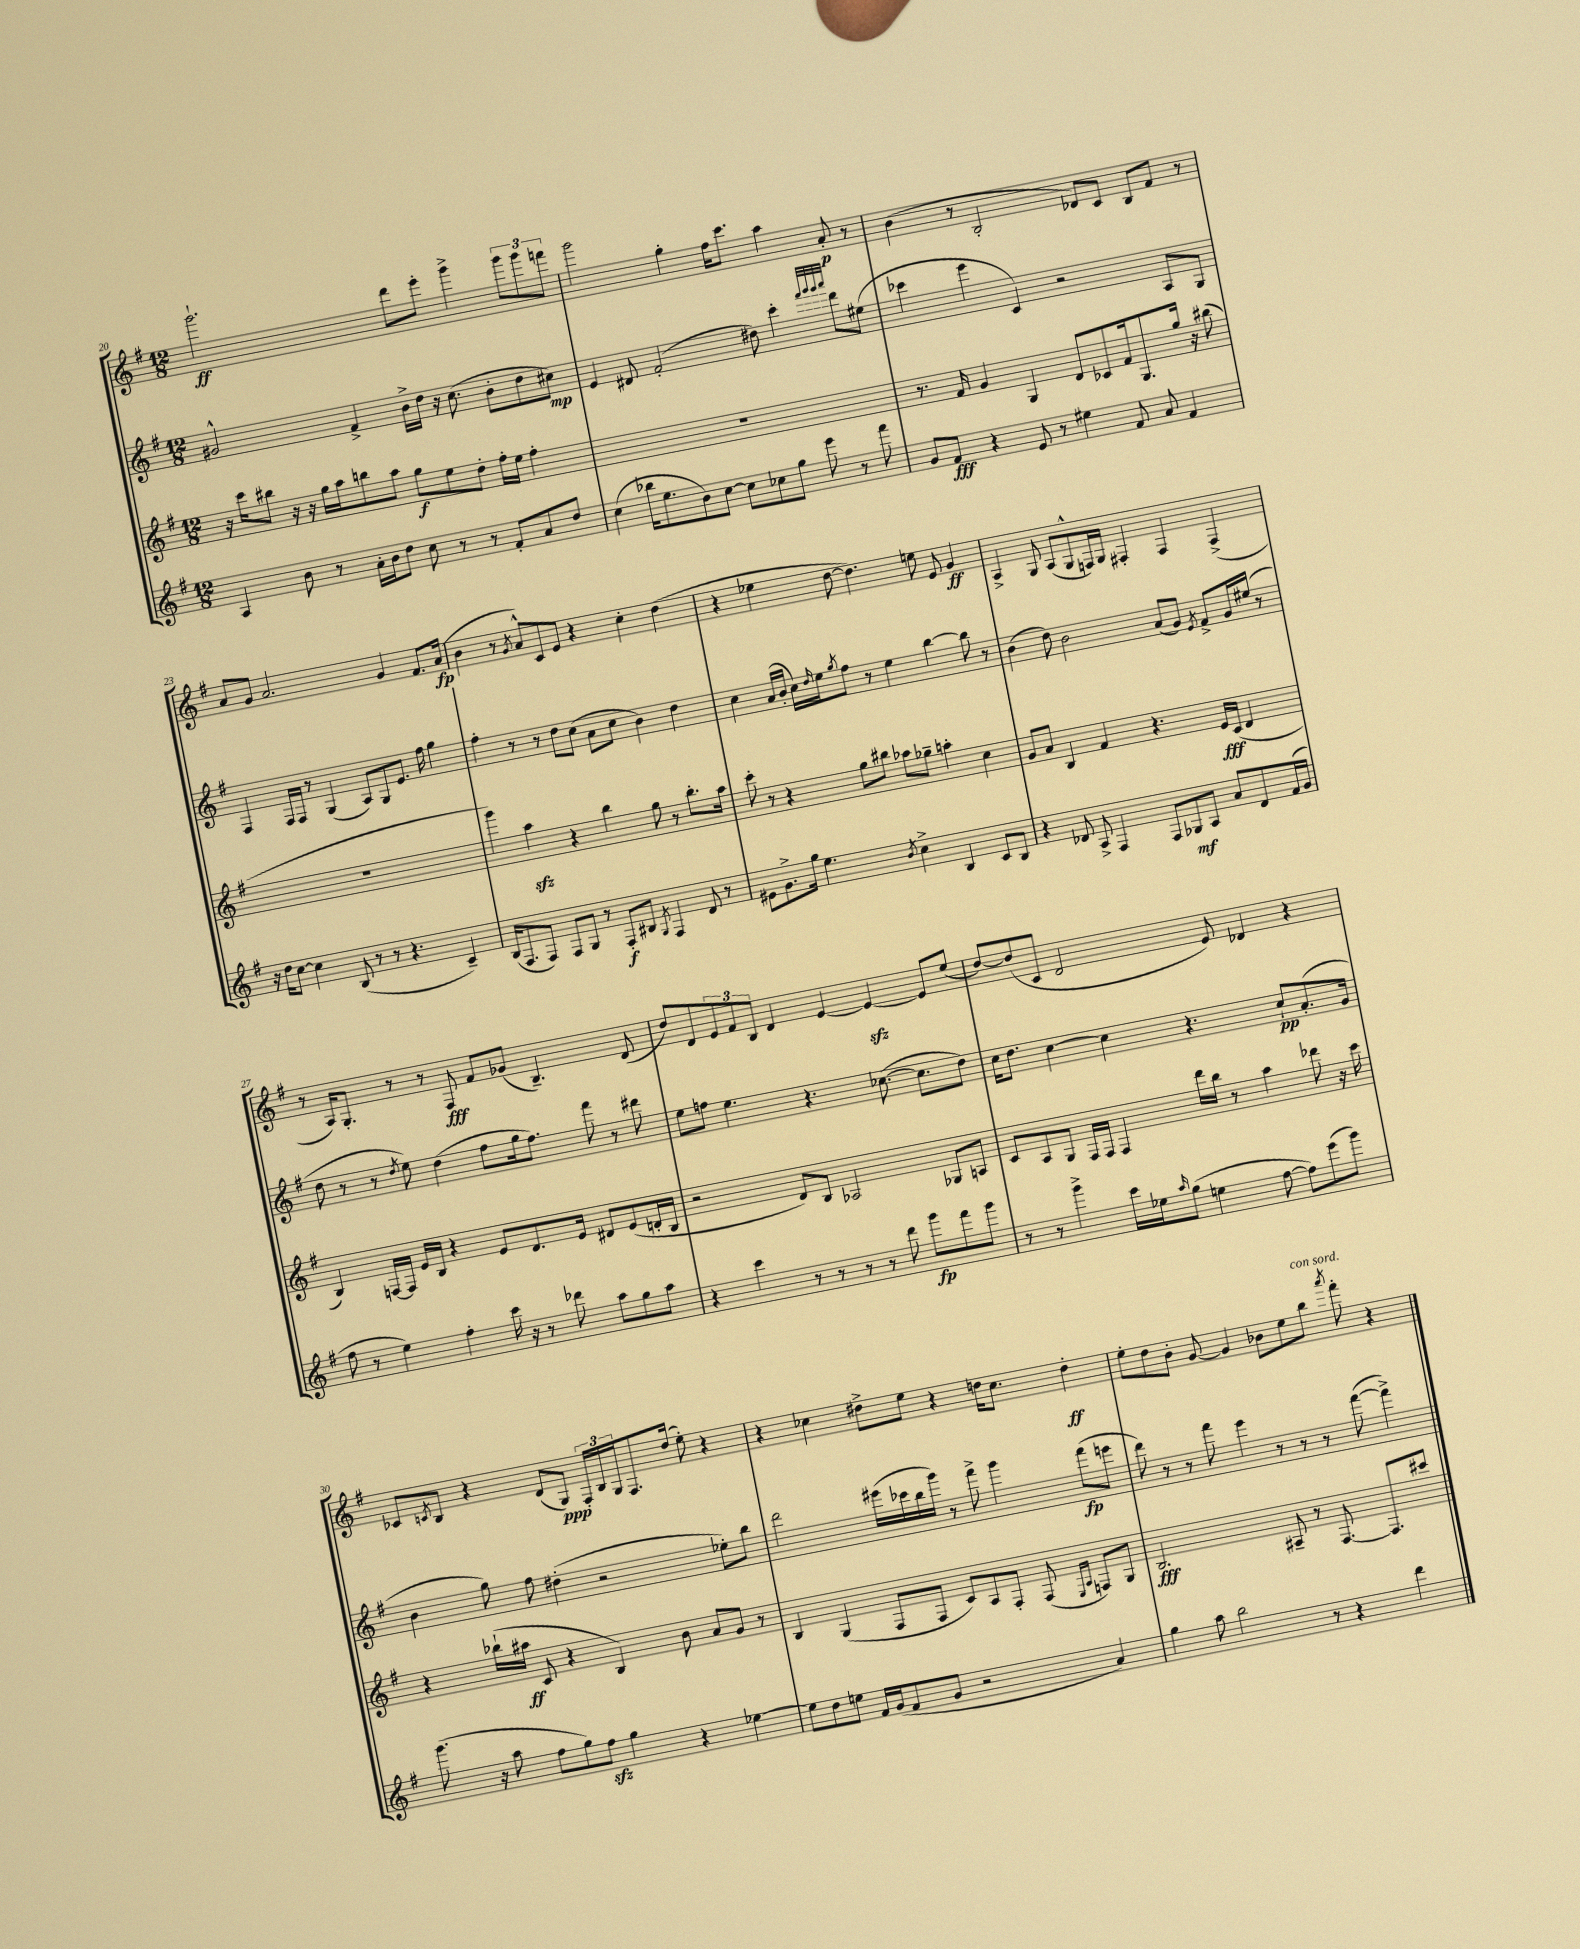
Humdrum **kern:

**kern	**dynam	**kern	**dynam	**kern	**dynam	**kern	**dynam
*part4	*part4	*part3	*part3	*part2	*part2	*part1	*part1
*staff4	*staff4	*staff3	*staff3	*staff2	*staff2	*staff1	*staff1
*clefG2	*	*clefG2	*	*clefG2	*	*clefG2	*
*k[f#]	*	*k[f#]	*	*k[f#]	*	*k[f#]	*
*M12/8	*	*M12/8	*	*M12/8	*	*M12/8	*
=20	=20	=20	=20	=20	=20	=20	=20
4A/	.	16r	.	2g#X^^/	.	2.ggg`\	ff
.	.	16ccc\KL	.	.	.	.	.
.	.	8bb#X\J	.	.	.	.	.
8b\	.	16r	.	.	.	.	.
.	.	16r	.	.	.	.	.
8r	.	16gg\LL	.	.	.	.	.
.	.	16aa\J	.	.	.	.	.
16a'\LL	.	8bbn\	.	4f#^/	.	.	.
16b\J	.	.	.	.	.	.	.
8dd\J	.	8aa\J	.	.	.	.	.
8cc\	.	8gg\L	f	16b^\LL	.	8ddd\L	.
.	.	.	.	16dd\JJ	.	.	.
8r	.	8ee\	.	16r	.	8eee'\J	.
.	.	.	.	(8.cc\	.	.	.
8r	.	8dd'\J	.	.	.	4ggg^\	.
8f#'/L	.	16ff#'\LL	.	8b'\L	.	.	.
.	.	16ee\JJ	.	.	.	.	.
8a/	.	4ff#'\	.	8dd\	.	12ggg\L	.
.	.	.	.	.	.	12ggg\	.
8dd/J	.	.	.	8cc#X\J)	mp	.	.
.	.	.	.	.	.	12fffn\J	.
=21	=21	=21	=21	=21	=21	=21	=21
(4cc\	.	1.r	.	4e/	.	2ggg\	.
16bb-X\KL	.	.	.	8d#X/	.	.	.
8.ee\	.	.	.	.	.	.	.
.	.	.	.	(2f#'/	.	.	.
8b\)	.	.	.	.	.	4gg'\	.
[8cc\J	.	.	.	.	.	.	.
8cc\L]	.	.	.	.	.	16ff#\KL	.
.	.	.	.	.	.	8.ccc\J	.
8cc-X\	.	.	.	8dd#X\)	.	.	.
8gg\J	.	.	.	4ccc'\	.	4aa\	.
8eee\	.	.	.	.	.	.	.
.	.	.	.	32qqfff#/LLL	.	.	.
.	.	.	.	32qqggg/	.	.	.
.	.	.	.	32qqggg/	.	.	.
.	.	.	.	32qqaaa/JJJ	.	.	.
8r	.	.	.	8ddd\L	.	8a'/	p
8fff#\	.	.	.	(8ee#X\J	.	8r	.
=22	=22	=22	=22	=22	=22	=22	=22
8g/L	.	8.r	.	4ccc-X\	.	(4b\	.
8f#/J	fff	.	.	.	.	.	.
.	.	16f#/	.	.	.	.	.
4r	.	4g/	.	4eee\	.	8r	.
.	.	.	.	.	.	2B'/	.
8e/	.	4G/	.	4c/)	.	.	.
8r	.	.	.	.	.	.	.
4ee#X\	.	8d/L	.	2r	.	.	.
.	.	8c-X/	.	.	.	8d-X/L)	.
8f#/	.	16f#/k	.	.	.	8c/J	.
.	.	8.G/	.	.	.	.	.
8a/	.	.	.	.	.	8B/L	.
4f#/	.	16gg/Jk	.	8A/L	.	8f#/J	.
.	.	16r	.	.	.	.	.
.	.	(8bb#X\	.	8G/J	.	8r	.
!!LO:LB:g=z
=23	=23	=23	=23	=23	=23	=23	=23
16r	.	1.r	.	4F#/	.	8a/L	.
16dd\KL	.	.	.	.	.	.	.
[8cc\J	.	.	.	.	.	8g/J	.
4cc\]	.	.	.	16F#/LL	.	2.a/	.
.	.	.	.	16F#/JJ	.	.	.
.	.	.	.	8r	.	.	.
(8B/	.	.	.	(4G/	.	.	.
8r	.	.	.	.	.	.	.
8r	.	.	.	8A/L)	.	.	.
4.r	.	.	.	8G/	.	.	.
.	.	.	.	8.e/J	.	4g/	.
.	.	.	.	16ff#\	.	.	.
4c~/)	.	.	.	4gg\	.	8.f#/L	.
.	.	.	.	.	.	(16a/Jk	fp
=24	=24	=24	=24	=24	=24	=24	=24
(16B/KL	.	4ggg\)	.	4ff#'\	.	4b\	.
8.F#/	.	.	.	.	.	.	.
8F#/J)	.	4aazz\	.	8r	.	8r	.
.	.	.	.	.	.	8qg/	.
8F#/L	.	.	.	8r	.	8a^^/L)	.
8G/J	.	4r	.	8dd\L	.	8c/	.
8r	.	.	.	(8cc\J	.	8e/J	.
8F#'/L	f	4bb\	.	8a\L	.	4r	.
8B#X/J	.	.	.	8cc\J	.	.	.
8qG/	.	.	.	.	.	.	.
4F#/	.	8gg\	.	4b\)	.	4cc'\	.
.	.	8r	.	.	.	.	.
8d/	.	8.bb'\L	.	4dd\	.	(4dd\	.
8r	.	.	.	.	.	.	.
.	.	16aa\Jk	.	.	.	.	.
=25	=25	=25	=25	=25	=25	=25	=25
8e#X\L	.	8ccc'\	.	4cc\	.	4r	.
8.g^\	.	8r	.	.	.	.	.
.	.	4r	.	(16a/LL	.	4ee-X\	.
16gg\Jk	.	.	.	16b'/JJ	.	.	.
4.ee\	.	.	.	16cc\LL)	.	.	.
.	.	.	.	16qqdd/	.	.	.
.	.	.	.	16ee\J	.	.	.
.	.	.	.	8qgg/	.	.	.
.	.	8gg\L	.	8ff#\J	.	[8dd\	.
.	.	8bb#X\J	.	8r	.	4.dd\])	.
8qb/	.	.	.	.	.	.	.
4cc^\	.	8aa-X\L	.	4ee\	.	.	.
.	.	8gg-X~\J	.	.	.	.	.
4B/	.	4aan'\	.	[4bb\	.	8een\	.
.	.	.	.	.	.	8e/	.
8c/L	.	4cc\	.	8bb\]	.	4g/	ff
8B/J	.	.	.	8r	.	.	.
=26	=26	=26	=26	=26	=26	=26	=26
4r	.	8g/L	.	(4b\	.	4A^/	.
.	.	8a/J	.	.	.	.	.
8d-X/	.	4B/	.	8dd\)	.	8G/	.
8A^/	.	.	.	2b\	.	(8A/L	.
4F#/	.	4f#/	.	.	.	8G^^/	.
.	.	.	.	.	.	16Fn/L)	.
.	.	.	.	.	.	16G/JJ	.
8F#/L	.	4.r	.	.	.	4F#X'/	.
8G-X/	mf	.	.	(8a/L	.	.	.
8A/J	.	.	.	8g/J)	.	4F#/	.
.	.	.	.	8qe/	.	.	.
8a/L	.	16e/LL	fff	8f#^/L	.	.	.
.	.	(16c/JJ	.	.	.	.	.
8d-/	.	4d/	.	16g/L	.	(4F#^/	.
.	.	.	.	(16ee#X/JJ	.	.	.
(16f#/L	.	.	.	8r	.	.	.
16g/JJ	.	.	.	.	.	.	.
!!LO:LB:g=z
=27	=27	=27	=27	=27	=27	=27	=27
8ff#\	.	4B/)	.	8dd\	.	8r	.
8r	.	.	.	8r	.	16A/KL)	.
.	.	.	.	.	.	8.G'/J	.
4ee\)	.	[16Fn/LL	.	8r	.	.	.
.	.	16F/JJ]	.	.	.	.	.
.	.	.	.	8qdd/	.	.	.
.	.	16e/LL	.	8ee\)	.	8r	.
.	.	16B/JJ	.	.	.	.	.
4ff#'\	.	4r	.	(4dd\	.	8r	.
.	.	.	.	.	.	8F#/	fff
16ccc\	.	8e/L	.	8ff#\L	.	8f#/L	.
16r	.	.	.	.	.	.	.
8r	.	8.d/	.	16gg\k	.	(8g-X/J	.
.	.	.	.	8.ff#\J)	.	.	.
8ddd-X\	.	.	.	.	.	4.B~/)	.
.	.	16e/Jk	.	.	.	.	.
8aa\L	.	8d#X/L	.	8fff#\	.	.	.
8gg\	.	(8e/	.	8r	.	.	.
8aa\J	.	16dn'/L	.	8ddd#X\	.	(8d/	.
.	.	16B/JJ	.	.	.	.	.
=28	=28	=28	=28	=28	=28	=28	=28
4r	.	2r	.	8ee\L	.	8dd/L)	.
.	.	.	.	8ffn\J	.	8d/	.
4ccc\	.	.	.	4.ee\	.	12e/	.
.	.	.	.	.	.	12f#/	.
.	.	.	.	.	.	12B/J	.
8r	.	8d/L)	.	.	.	4d/	.
8r	.	8B/J	.	4.r	.	.	.
8r	.	2A-X/	.	.	.	[4e/	.
8r	.	.	.	.	.	.	.
8ddd\	.	.	.	([8.cc-X\	.	4ezz/_	.
8ggg\L	fp	.	.	.	.	.	.
.	.	.	.	8.cc-\L]	.	.	.
8fff#\	.	8G-X/L	.	.	.	8e/L]	.
8ggg\J	.	8An/J	.	8dd\J)	.	(8ee/J	.
=29	=29	=29	=29	=29	=29	=29	=29
8r	.	8c/L	.	16cc\KL	.	[8dd/L)	.
.	.	.	.	8.dd\J	.	.	.
8r	.	8A/	.	.	.	(8dd/]	.
4ggg^\	.	8G/J	.	[4cc\	.	8c/J	.
.	.	16F#/LL	.	.	.	2d/	.
.	.	16F#/JJ	.	.	.	.	.
16ccc\LL	.	4F#/	.	4cc\]	.	.	.
16ee-X\J	.	.	.	.	.	.	.
16qqaa/	.	.	.	.	.	.	.
(8gg\J	.	.	.	.	.	.	.
4een\	.	16ddd\LL	.	4.r	.	.	.
.	.	16bb\JJ	.	.	.	.	.
.	.	8r	.	.	.	8e/)	.
[8ff#\	.	4aa\	.	.	.	4d-X/	.
8ff#\L])	.	.	.	8cc`/L	pp	.	.
(8eee\	.	8ddd-X\	.	(8.a'/	.	4r	.
8ggg\J)	.	16r	.	.	.	.	.
.	.	16ccc\	.	16g/Jk	.	.	.
!!LO:LB:g=z
=30	=30	=30	=30	=30	=30	=30	=30
(8.ggg\	.	4r	.	4b\	.	8c-X/L	.
.	.	.	.	.	.	8qcn/	.
.	.	.	.	.	.	8B/J	.
16r	.	.	.	.	.	.	.
8aa\	.	(16bb-X`\LL	.	8gg\)	.	4r	.
.	.	16aa#X\JJ	ff	.	.	.	.
8ff#\L	.	8c/	.	8ff#\	.	.	.
8gg\)	.	4r	.	(4dd#X'\	.	(8d/L	.
8ff#zz\J	.	.	.	.	.	8G/J)	ppp
4gg\	.	4B/)	.	2r	.	24F#'/LL	.
.	.	.	.	.	.	24B/	.
.	.	.	.	.	.	24G/J	.
.	.	.	.	.	.	8.F#/	.
4r	.	8b\	.	.	.	.	.
.	.	.	.	.	.	(16dd/Jk	.
.	.	8a/L	.	.	.	8ee'\)	.
[4ee-X\	.	8g/J	.	8ee-X'\L)	.	4r	.
.	.	8r	.	8bb\J	.	.	.
=31	=31	=31	=31	=31	=31	=31	=31
8ee-\L]	.	4B/	.	2ddd\	.	4r	.
8dd\	.	.	.	.	.	.	.
8een\J	.	(4G/	.	.	.	4cc-X\	.
16f#/LL	.	.	.	.	.	.	.
(16g/J	.	.	.	.	.	.	.
8f#/	.	8F#/L	.	(16eee#X\LL	.	8dd#X^\L	.
.	.	.	.	16ccc-X\	.	.	.
8g/J	.	8F#/J	.	16bb\	.	8ee\J	.
.	.	.	.	16ggg\JJ)	.	.	.
2r	.	8c/L)	.	8r	.	4r	.
.	.	8A/	.	8fff#^\	.	.	.
.	.	8F#'/J	.	4ggg\	.	16ddn\KL	.
.	.	.	.	.	.	8.cc-\J	.
.	.	(8F#/	.	.	.	.	.
.	.	16qqE/LL	.	.	.	.	.
.	.	16qqA/JJ	.	.	.	.	.
4a/)	.	8Fn/L)	.	(8fff#\L	fp	4dd'\	ff
.	.	8G/J	.	8eeen\J	.	.	.
=32	=32	=32	=32	=32	=32	=32	=32
4gg\	.	2.B/	fff	8ddd\)	.	8ee'\L	.
.	.	.	.	8r	.	8dd\	.
8aa\	.	.	.	8r	.	8b'\J	.
2bb\	.	.	.	8fff#\	.	[8g/	.
.	.	.	.	4eee\	.	4g/]	.
.	.	8A#X~/	.	8r	.	8b-X\L	.
8r	.	8r	.	8r	.	8ee\	.
!	!	!	!	!	!	!LO:TX:a:i:t=con sord.	!
4r	.	[8.F#/	.	8r	.	8bb\J	.
.	.	.	.	.	.	8qaaa/	.
.	.	.	.	([8fff#\	.	8fff#'\	.
.	.	8.F#/L]	.	.	.	.	.
4ddd\	.	.	.	4fff#^\])	.	4r	.
.	.	8ccc#X/J	.	.	.	.	.
==	==	==	==	==	==	==	==
*-	*-	*-	*-	*-	*-	*-	*-
